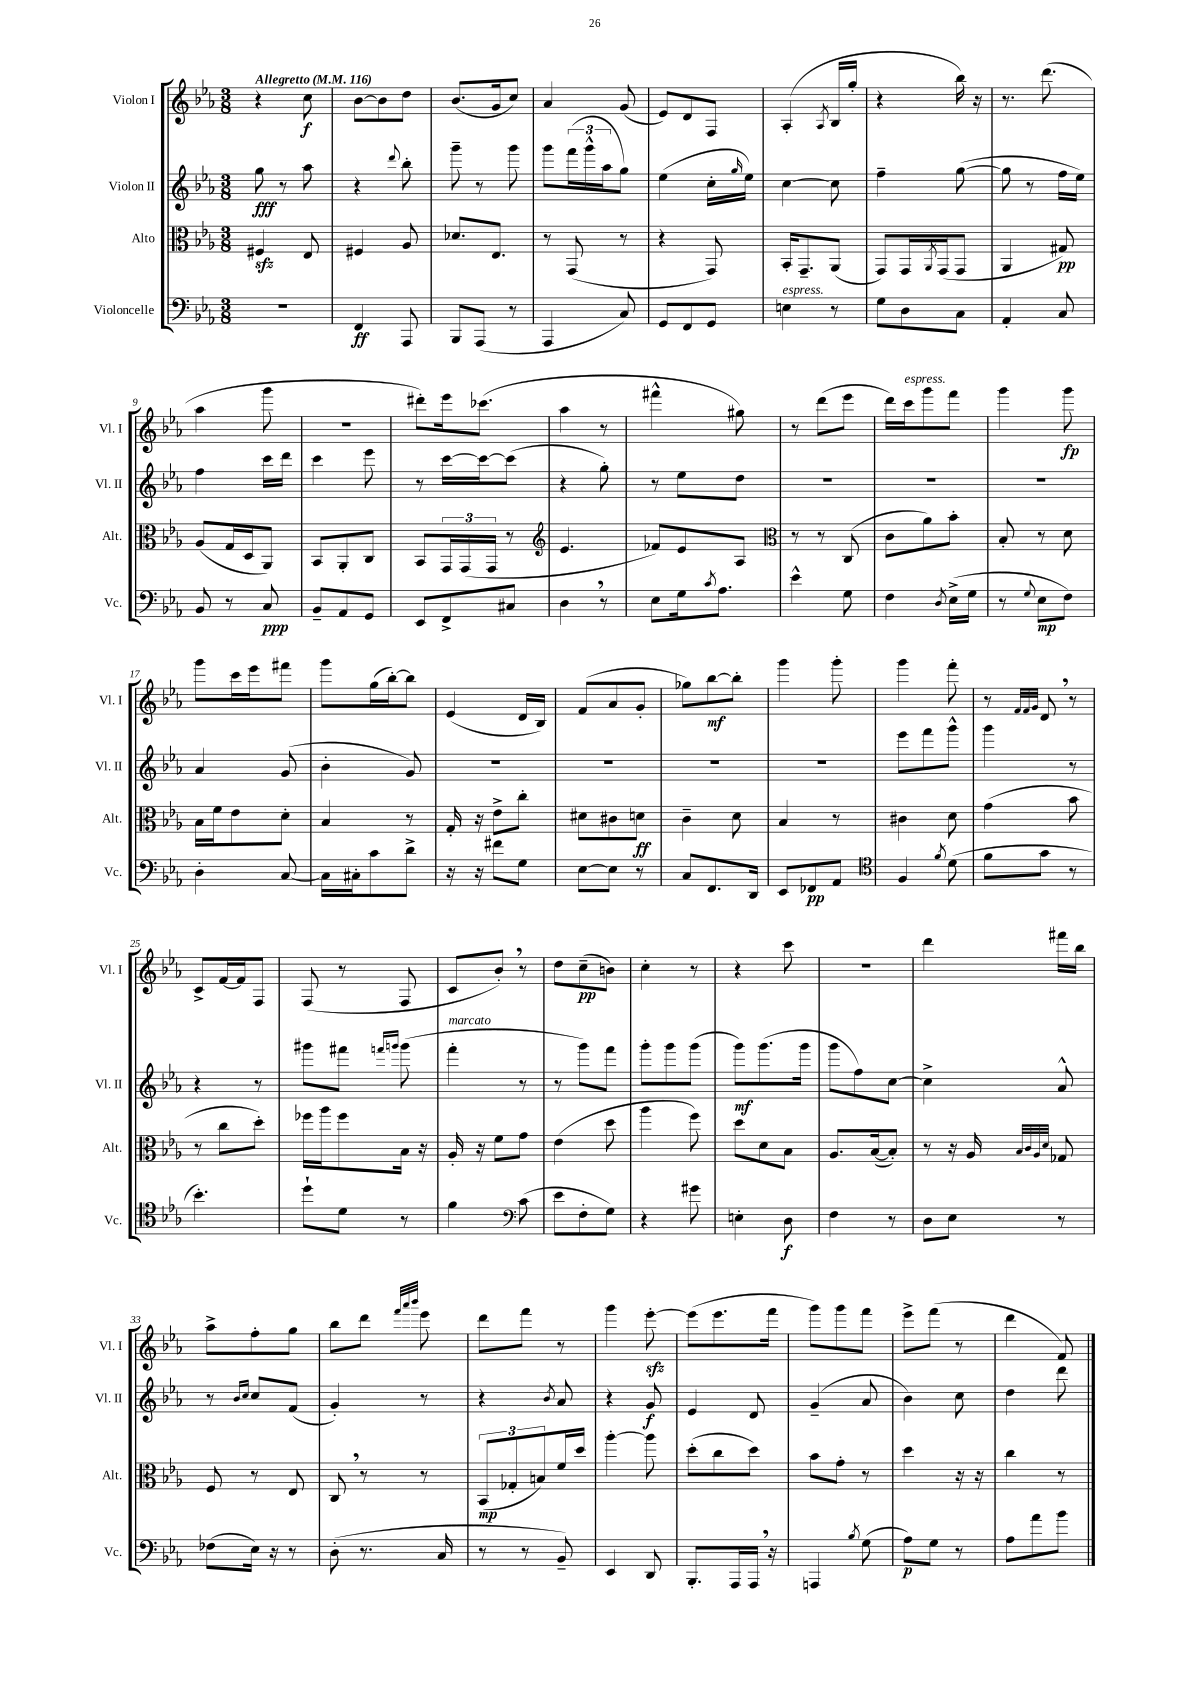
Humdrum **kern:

**kern	**dynam	**kern	**dynam	**kern	**dynam	**kern	**dynam
*part4	*part4	*part3	*part3	*part2	*part2	*part1	*part1
*staff4	*staff4	*staff3	*staff3	*staff2	*staff2	*staff1	*staff1
*I"Violoncelle	*	*I"Alto	*	*I"Violon II	*	*I"Violon I	*
*I'Vc.	*	*I'Alt.	*	*I'Vl. II	*	*I'Vl. I	*
*clefF4	*	*clefC3	*	*clefG2	*	*clefG2	*
*k[b-e-a-]	*	*k[b-e-a-]	*	*k[b-e-a-]	*	*k[b-e-a-]	*
*M3/8	*	*M3/8	*	*M3/8	*	*M3/8	*
*MM116	*	*MM116	*	*MM116	*	*MM116	*
=1	=1	=1	=1	=1	=1	=1	=1
!	!	!	!	!	!	!LO:TX:a:B:t=Allegretto	!
4.r	.	4F#Xzz/	.	8gg\	fff	4r	.
.	.	.	.	8r	.	.	.
.	.	8E-/	.	8aa-\	.	8cc\	f
=2	=2	=2	=2	=2	=2	=2	=2
4FF/	ff	4F#X/	.	4r	.	[8b-\L	.
.	.	.	.	.	.	8b-\]	.
.	.	.	.	8qqddd/	.	.	.
8AAA-/	.	8A-/	.	8bb-'\	.	8dd\J	.
=3	=3	=3	=3	=3	=3	=3	=3
8BBB-/L	.	8.d-X/L	.	8ggg~\	.	(8.b-/L	.
(8AAA-/J	.	.	.	8r	.	.	.
.	.	8.E-/J	.	.	.	16g/k	.
8r	.	.	.	8ggg\	.	8cc/J)	.
=4	=4	=4	=4	=4	=4	=4	=4
4AAA-/	.	8r	.	8ggg\L	.	4a-/	.
.	.	(8GG/	.	(24fff\L	.	.	.
.	.	.	.	24ggg^^\	.	.	.
.	.	.	.	24aa-\J	.	.	.
8C/)	.	8r	.	8gg\J)	.	(8g/	.
=5	=5	=5	=5	=5	=5	=5	=5
8GG/L	.	4r	.	(4ee-\	.	8e-/L)	.
8FF/	.	.	.	.	.	8d/	.
8GG/J	.	8GG/)	.	16cc'\LL	.	8F/J	.
.	.	.	.	16qqgg/	.	.	.
.	.	.	.	16ee-\JJ)	.	.	.
=6	=6	=6	=6	=6	=6	=6	=6
!LO:TX:a:i:t=espress.	!	!	!	!	!	!	!
4En\	.	16BB-'/KL	.	[4cc\	.	(4A-'/	.
.	.	8.GG~/	.	.	.	.	.
.	.	.	.	.	.	8qA-/	.
8r	.	(8AA-/J	.	8cc\]	.	16B-/LL	.
.	.	.	.	.	.	16gg'/JJ	.
=7	=7	=7	=7	=7	=7	=7	=7
8G\L	.	8GG/L)	.	4ff~\	.	4r	.
8D\	.	16GG/L	.	.	.	.	.
.	.	8qAA-/	.	.	.	.	.
.	.	(16GG/J	.	.	.	.	.
8C\J	.	8GG/J	.	([8gg\	.	16bb-\)	.
.	.	.	.	.	.	16r	.
=8	=8	=8	=8	=8	=8	=8	=8
4AA-'/	.	4AA-/	.	8gg\]	.	8.r	.
.	.	.	.	8r	.	.	.
.	.	.	.	.	.	(8.ddd\	.
8C/	.	8G#X/)	pp	16ff\LL	.	.	.
.	.	.	.	16ee-\JJ)	.	.	.
!!LO:LB:g=z
=9	=9	=9	=9	=9	=9	=9	=9
8BB-/	.	(8A-/L	.	4ff\	.	4aa-\	.
8r	.	16G/L	.	.	.	.	.
.	.	16D/J	.	.	.	.	.
8C/	ppp	8AA-/J)	.	16ccc\LL	.	8ggg\	.
.	.	.	.	16ddd\JJ	.	.	.
=10	=10	=10	=10	=10	=10	=10	=10
8BB-~/L	.	8BB-/L	.	4ccc\	.	4.r	.
8AA-/	.	8AA-'/	.	.	.	.	.
8GG/J	.	8C/J	.	8eee-\	.	.	.
=11	=11	=11	=11	=11	=11	=11	=11
8EE-/L	.	8BB-/L	.	8r	.	8ddd#X'\L)	.
8FF^/	.	24GG/L	.	[16ccc\LL	.	16eee-\k	.
.	.	(24GG/	.	.	.	.	.
.	.	.	.	16ccc\J_	.	(8.ccc-X\J	.
.	.	24GG/JJ	.	.	.	.	.
8C#X/J	.	8r	.	(8ccc\J]	.	.	.
=12	=12	=12	=12	=12	=12	=12	=12
*	*	*clefG2	*	*	*	*	*
4D,\	.	4.e-/	.	4r	.	4aa-\	.
8r	.	.	.	8gg'\)	.	8r	.
=13	=13	=13	=13	=13	=13	=13	=13
8E-\L	.	8f-X/L)	.	8r	.	4fff#X^^\	.
16G\k	.	8e-/	.	8ee-\L	.	.	.
8qc/	.	.	.	.	.	.	.
8.A-\J	.	.	.	.	.	.	.
.	.	8A-/J	.	8dd\J	.	8gg#X\)	.
=14	=14	=14	=14	=14	=14	=14	=14
*	*	*clefC3	*	*	*	*	*
4e-^^\	.	8r	.	4.r	.	8r	.
.	.	8r	.	.	.	(8ddd\L	.
8G\	.	(8C/	.	.	.	8eee-\J	.
=15	=15	=15	=15	=15	=15	=15	=15
4F\	.	8c\L	.	4.r	.	16ddd\LL)	.
!	!	!	!	!	!	!LO:TX:a:i:t=espress.	!
.	.	.	.	.	.	16ccc\J	.
.	.	8a-\)	.	.	.	8ggg\	.
8qD/	.	.	.	.	.	.	.
(16E-^\LL	.	8b-'\J	.	.	.	8fff\J	.
16G\JJ	.	.	.	.	.	.	.
=16	=16	=16	=16	=16	=16	=16	=16
8r	.	8B-'/	.	4.r	.	4ggg\	.
8qqG/	.	.	.	.	.	.	.
8E-\L	mp	8r	.	.	.	.	.
8F\J)	.	8d\	.	.	.	8ggg\	fp
!!LO:LB:g=z
=17	=17	=17	=17	=17	=17	=17	=17
4D'\	.	16B-\LL	.	4a-/	.	8ggg\L	.
.	.	16f\J	.	.	.	.	.
.	.	8e-\	.	.	.	16ccc\L	.
.	.	.	.	.	.	16eee-\J	.
[8C/	.	8d'\J	.	(8g/	.	8fff#X\J	.
=18	=18	=18	=18	=18	=18	=18	=18
16C\LL]	.	4B-/	.	4b-'\	.	8ggg\L	.
16C#X'\J	.	.	.	.	.	.	.
8c\	.	.	.	.	.	(16gg\L	.
.	.	.	.	.	.	[16bb-'\J)	.
8d^\J	.	8r	.	8g/)	.	8bb-\J]	.
=19	=19	=19	=19	=19	=19	=19	=19
16r	.	16G'/	.	4.r	.	(4e-/	.
16r	.	16r	.	.	.	.	.
8f#X\L	.	8e-^\L	.	.	.	.	.
8G\J	.	8cc'\J	.	.	.	16d/LL	.
.	.	.	.	.	.	16B-/JJ)	.
=20	=20	=20	=20	=20	=20	=20	=20
[8E-\L	.	8d#X\L	.	4.r	.	(8f/L	.
8E-\J]	.	8c#X\	.	.	.	8a-/	.
8r	.	8dn\J	ff	.	.	8g'/J	.
=21	=21	=21	=21	=21	=21	=21	=21
8C/L	.	4c~\	.	4.r	.	8gg-X\L)	.
8.FF/	.	.	.	.	.	[8bb-\	mf
.	.	8d\	.	.	.	8bb-'\J]	.
16DD/Jk	.	.	.	.	.	.	.
=22	=22	=22	=22	=22	=22	=22	=22
8EE-/L	.	4B-/	.	4.r	.	4ggg\	.
8FF-X/	pp	.	.	.	.	.	.
8AA-/J	.	8r	.	.	.	8ggg'\	.
=23	=23	=23	=23	=23	=23	=23	=23
*clefC4	*	*	*	*	*	*	*
4F/	.	4c#X\	.	8eee-\L	.	4ggg\	.
.	.	.	.	8fff\	.	.	.
8qf/	.	.	.	.	.	.	.
(8d\	.	8d\	.	8ggg^^\J	.	8fff'\	.
=24	=24	=24	=24	=24	=24	=24	=24
8f\L	.	(4g\	.	4ggg\	.	8r	.
.	.	.	.	.	.	32qqf/LLL	.
.	.	.	.	.	.	32qqf/	.
.	.	.	.	.	.	32qqg/JJJ	.
8g\J	.	.	.	.	.	8d,/	.
8r	.	8b-\	.	8r	.	8r	.
!!LO:LB:g=z
=25	=25	=25	=25	=25	=25	=25	=25
4.b-'\)	.	8r	.	4r	.	8c^/L	.
.	.	8cc\L	.	.	.	[16f/L	.
.	.	.	.	.	.	16f/J]	.
.	.	8dd'\J)	.	8r	.	8F/J	.
=26	=26	=26	=26	=26	=26	=26	=26
8dd`\L	.	16ff-X\LL	.	8ggg#X\L	.	(8F/	.
.	.	16aa-\J	.	.	.	.	.
8d\J	.	8ff-\	.	8fff#X\J	.	8r	.
.	.	.	.	16qqfffn/LL	.	.	.
.	.	.	.	16qqgggn/JJ	.	.	.
8r	.	16B-\Jk	.	(8ggg\	.	8F/	.
.	.	16r	.	.	.	.	.
=27	=27	=27	=27	=27	=27	=27	=27
!	!	!	!	!LO:TX:a:i:t=marcato	!	!	!
4f\	.	16A-'/	.	4fff'\	.	8c/L	.
.	.	16r	.	.	.	.	.
.	.	8f\L	.	.	.	8b-',/J)	.
*clefF4	*	*	*	*	*	*	*
(8c\	.	8g\J	.	8r	.	8r	.
=28	=28	=28	=28	=28	=28	=28	=28
8e-\L	.	(4e-\	.	8r	.	8dd\L	.
8F'\	.	.	.	8ggg\L)	.	(8cc~\	pp
8G\J)	.	8dd\	.	8fff\J	.	8bn\J)	.
=29	=29	=29	=29	=29	=29	=29	=29
4r	.	4aa-\	.	8ggg'\L	.	4cc'\	.
.	.	.	.	8ggg\	.	.	.
8g#X\	.	8ff\)	.	(8ggg\J	.	8r	.
=30	=30	=30	=30	=30	=30	=30	=30
4En'\	.	8dd\L	.	8ggg\L)	mf	4r	.
.	.	8d\	.	(8.ggg\	.	.	.
8D\	f	8B-\J	.	.	.	8ccc\	.
.	.	.	.	16ggg\Jk	.	.	.
=31	=31	=31	=31	=31	=31	=31	=31
4F\	.	8.A-/L	.	8ggg\L	.	4.r	.
.	.	.	.	8ff\)	.	.	.
.	.	([16B-/k	.	.	.	.	.
8r	.	8B-'/J])	.	[8cc\J	.	.	.
=32	=32	=32	=32	=32	=32	=32	=32
8D\L	.	8r	.	4cc^\]	.	4ddd\	.
8E-\J	.	16r	.	.	.	.	.
.	.	16A-/	.	.	.	.	.
.	.	32qqB-/LLL	.	.	.	.	.
.	.	32qqc/	.	.	.	.	.
.	.	32qqA-/	.	.	.	.	.
.	.	32qqd/JJJ	.	.	.	.	.
8r	.	8G-X/	.	8a-^^/	.	16fff#X\LL	.
.	.	.	.	.	.	16bb-\JJ	.
!!LO:LB:g=z
=33	=33	=33	=33	=33	=33	=33	=33
(8F-X\L	.	8F/	.	8r	.	8aa-^\L	.
.	.	.	.	16qqb-/LL	.	.	.
.	.	.	.	16qqcc/JJ	.	.	.
16E-\Jk)	.	8r	.	8cc/L	.	8ff'\	.
16r	.	.	.	.	.	.	.
8r	.	8E-/	.	(8f/J	.	8gg\J	.
=34	=34	=34	=34	=34	=34	=34	=34
(8D'\	.	8C,/	.	4g'/)	.	8bb-\L	.
8.r	.	8r	.	.	.	8ddd\J	.
.	.	.	.	.	.	32qqfff/LLL	.
.	.	.	.	.	.	32qqaaa-/	.
.	.	.	.	.	.	32qqbbb-/JJJ	.
.	.	8r	.	8r	.	8eee-\	.
16C/	.	.	.	.	.	.	.
=35	=35	=35	=35	=35	=35	=35	=35
8r	.	(12BB-/L	mp	4r	.	8ddd\L	.
.	.	12G-X'/	.	.	.	.	.
8r	.	.	.	.	.	8fff\J	.
.	.	12Bn/)	.	.	.	.	.
.	.	.	.	8qb-/	.	.	.
8BB-~/)	.	16f/L	.	8a-/	.	8r	.
.	.	16dd/JJ	.	.	.	.	.
=36	=36	=36	=36	=36	=36	=36	=36
4EE-/	.	[4aa-'\	.	4r	.	4ggg\	.
8DD/	.	8aa-\]	.	8g/	f	[8eee-zz'\	.
=37	=37	=37	=37	=37	=37	=37	=37
8.BBB-'/L	.	(8dd'\L	.	4e-/	.	(8eee-\L]	.
.	.	8cc\	.	.	.	8.eee-\	.
16AAA-/L	.	.	.	.	.	.	.
16AAA-,/JJ	.	8dd\J)	.	8d/	.	.	.
16r	.	.	.	.	.	16fff\Jk	.
=38	=38	=38	=38	=38	=38	=38	=38
4AAAn/	.	8b-\L	.	(4g~/	.	8ggg\L)	.
.	.	8g'\J	.	.	.	8ggg\	.
8qB-/	.	.	.	.	.	.	.
(8G\	.	8r	.	8a-/	.	8fff\J	.
=39	=39	=39	=39	=39	=39	=39	=39
8A-\L)	p	4dd\	.	4b-\)	.	8eee-^\L	.
8G\J	.	.	.	.	.	(8fff\J	.
8r	.	16r	.	8cc\	.	8r	.
.	.	16r	.	.	.	.	.
=40	=40	=40	=40	=40	=40	=40	=40
8A-\L	.	4cc\	.	4dd\	.	4ddd\	.
8a-\	.	.	.	.	.	.	.
8b-\J	.	8r	.	8ddd\	.	8f/)	.
==	==	==	==	==	==	==	==
*-	*-	*-	*-	*-	*-	*-	*-
